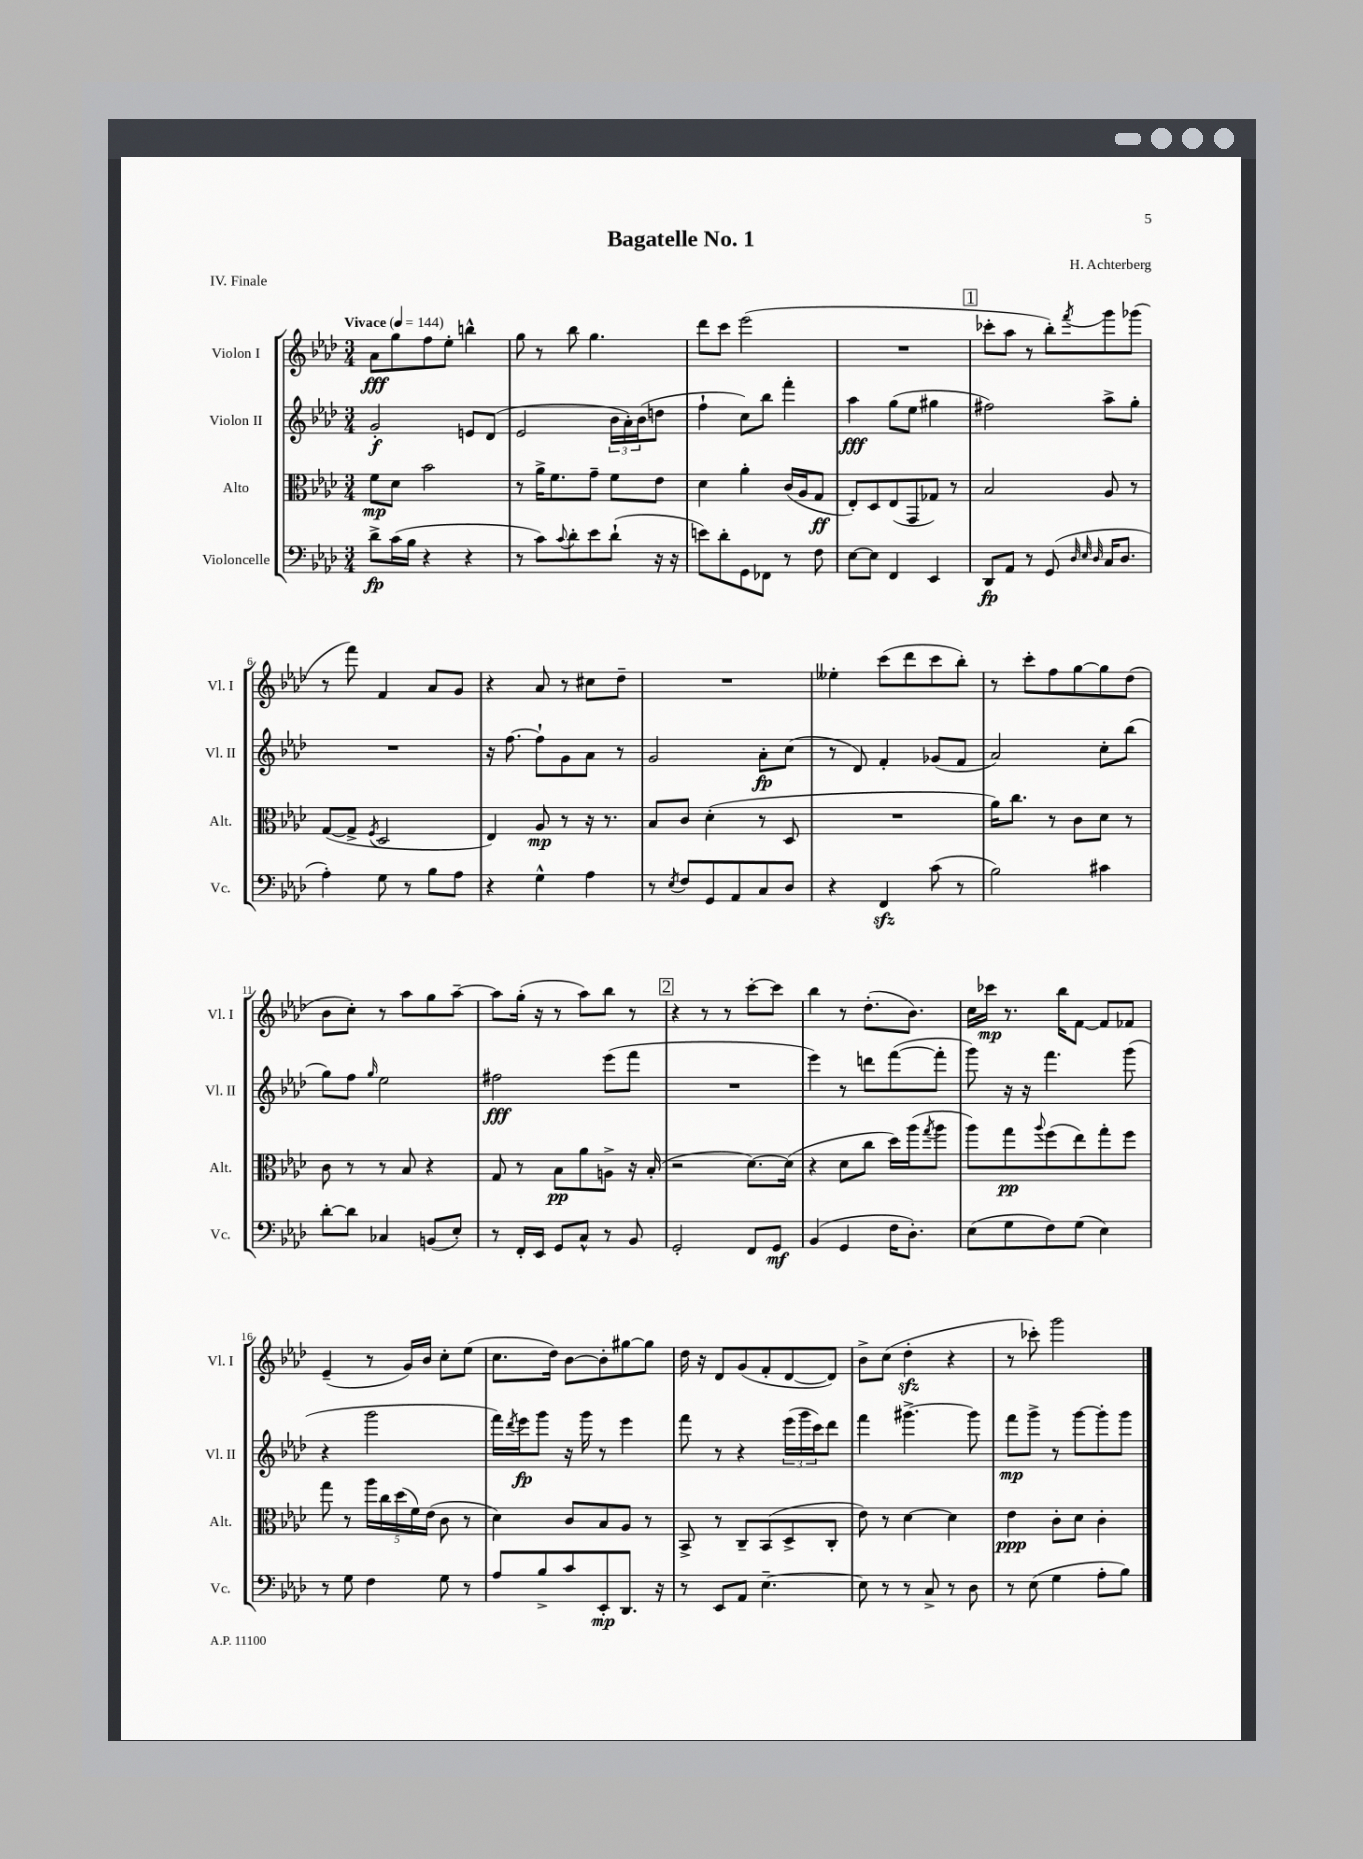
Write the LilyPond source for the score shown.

\header { title = "Bagatelle No. 1" composer = "H. Achterberg" piece = "IV. Finale" }
<<
\new StaffGroup <<
\new Staff = "s0" \with { instrumentName = "Violon I" shortInstrumentName = "Vl. I" } {
    \clef treble \key aes \major \numericTimeSignature \time 3/4 \tempo "Vivace" 4 = 144
    aes'8\fff g''8 f''8 ees''8-. b''4-^ |
    g''8 r8 bes''8 g''4. |
    des'''8 c'''8 ees'''2( |
    R2. |
    \mark \markup { \box "1" } ces'''8-. aes''8 r8 bes''8-.) \acciaccatura { f'''8 } g'''8 ges'''8( |
    r8 f'''8) f'4 aes'8 g'8 |
    r4 aes'8 r8 cis''8 des''8-- |
    R2. |
    eeses''4-. c'''8( des'''8 c'''8 bes''8-.) |
    r8 c'''8-. f''8 g''8~ g''8 des''8( |
    bes'8 c''8-.) r8 aes''8 g''8 aes''8~-- |
    aes''8 g''16-.( r16 r8 aes''8) bes''8 r8 |
    \mark \markup { \box "2" } r4 r8 r8 c'''8~-. c'''8 |
    bes''4 r8 des''8.-.( bes'8.) |
    c''16 ces'''16\mp r8. bes''16 f'8~ f'8 fes'8 |
    ees'4--( r8 g'16) bes'16 c''8-. ees''8( |
    c''8. des''16) bes'8~ bes'8-. gis''8~ gis''8 |
    des''16 r16 des'8 g'8( f'8-. des'8~ des'8) |
    bes'8-> c''8( des''4-.\sfz r4 |
    r8 ces'''8-.) g'''2 \bar "|." |
}
\new Staff = "s1" \with { instrumentName = "Violon II" shortInstrumentName = "Vl. II" } {
    \clef treble \key aes \major \numericTimeSignature \time 3/4
    g'2-.\f e'8 des'8( |
    ees'2 \tuplet 3/2 { bes'16 aes'16-.) bes'16( } d''8 |
    f''4-! c''8) bes''8 f'''4-. |
    aes''4\fff g''8( ees''8 gis''4 |
    \mark \markup { \box "1" } fis''2) aes''8-> g''8-. |
    R2. |
    r16 f''8.~ f''8-! g'8 aes'8 r8 |
    g'2 aes'8-.\fp c''8( |
    r8 des'8) f'4-. ges'8( f'8 |
    aes'2) c''8-. bes''8( |
    g''8) f''8 \grace { g''16 } ees''2 |
    fis''2\fff ees'''8( f'''8 |
    \mark \markup { \box "2" } R2. |
    ees'''4) r8 d'''8 f'''8~( f'''8-. |
    g'''8) r16 r16 f'''4. g'''8( |
    r4 g'''2 |
    f'''16) \acciaccatura { des'''8 } ees'''16\fp g'''8 r16 g'''16 r8 ees'''4 |
    f'''8 r8 r4 \tuplet 3/2 { ees'''16( g'''16 c'''16) } des'''8 |
    f'''4 gis'''4.~-> gis'''8 |
    f'''8\mp g'''8-> r8 g'''8~ g'''8-. g'''8 \bar "|." |
}
\new Staff = "s2" \with { instrumentName = "Alto" shortInstrumentName = "Alt." } {
    \clef alto \key aes \major \numericTimeSignature \time 3/4
    f'8\mp des'8 bes'2 |
    r8 aes'16-> f'8. g'8-- f'8 ees'8 |
    des'4 aes'4-. c'16( aes16 g8\ff |
    ees8-.) des8 ees8( g,8 ges8) r8 |
    \mark \markup { \box "1" } bes2 aes8 r8 |
    g8~( g8-> \acciaccatura { f8 } des2 |
    ees4) aes8\mp r8 r16 r8. |
    bes8 c'8 des'4-.( r8 des8 |
    R2. |
    aes'16) c''8. r8 c'8 des'8 r8 |
    c'8 r8 r8 bes8 r4 |
    g8 r8 bes8\pp aes'8 a8-> r16 bes16-.( |
    \mark \markup { \box "2" } r2 des'8.~) des'16( |
    r4 des'8 c''8 des''16) aes''16( \acciaccatura { g''8 } aes''8 |
    aes''8) g''8\pp \appoggiatura { aes''8 } f''8( ees''8) g''8-. f''8 |
    g''8 r8 \tuplet 5/4 { aes''16 c''16 des''16( f'16) ees'16( } c'8 r8 |
    des'4) c'8 bes8 aes8 r8 |
    bes,8-> r8 c8-- bes,8( des8-> c8-. |
    ees'8) r8 des'4~ des'4 |
    ees'4\ppp c'8-. des'8 c'4-. \bar "|." |
}
\new Staff = "s3" \with { instrumentName = "Violoncelle" shortInstrumentName = "Vc." } {
    \clef bass \key aes \major \numericTimeSignature \time 3/4
    des'8->\fp c'16( bes16 r4 r4 |
    r8 c'8) \appoggiatura { c'8 } des'8-. ees'8 des'8-!( r16 r16 |
    e'8) des'8-. g,8 fes,8 r8 f8 |
    ees8~ ees8 f,4 ees,4 |
    \mark \markup { \box "1" } des,8\fp aes,8 r8 g,8( \grace { des32 ees32 des32 } c16 des8. |
    aes4-.) g8 r8 bes8 aes8 |
    r4 g4-^ aes4 |
    r8 \acciaccatura { ees8 } f8 g,8 aes,8 c8 des8 |
    r4 f,4\sfz c'8( r8 |
    bes2) cis'4 |
    des'8~-. des'8 ces4 b,8( ees8-.) |
    r8 f,16-. ees,16 g,8 c8-^ r8 bes,8 |
    \mark \markup { \box "2" } g,2-. f,8 g,8\mf |
    bes,4( g,4 f16 des8.-.) |
    ees8( g8 f8) g8( ees4) |
    r8 g8 f4 g8 r8 |
    aes8 bes8-> c'8 ees,8-.\mp des,8. r16 |
    r8 ees,8 aes,8 ees4.~-- |
    ees8 r8 r8 c8-> r8 des8 |
    r8 ees8( g4 aes8-. bes8) \bar "|." |
}
>>
>>
